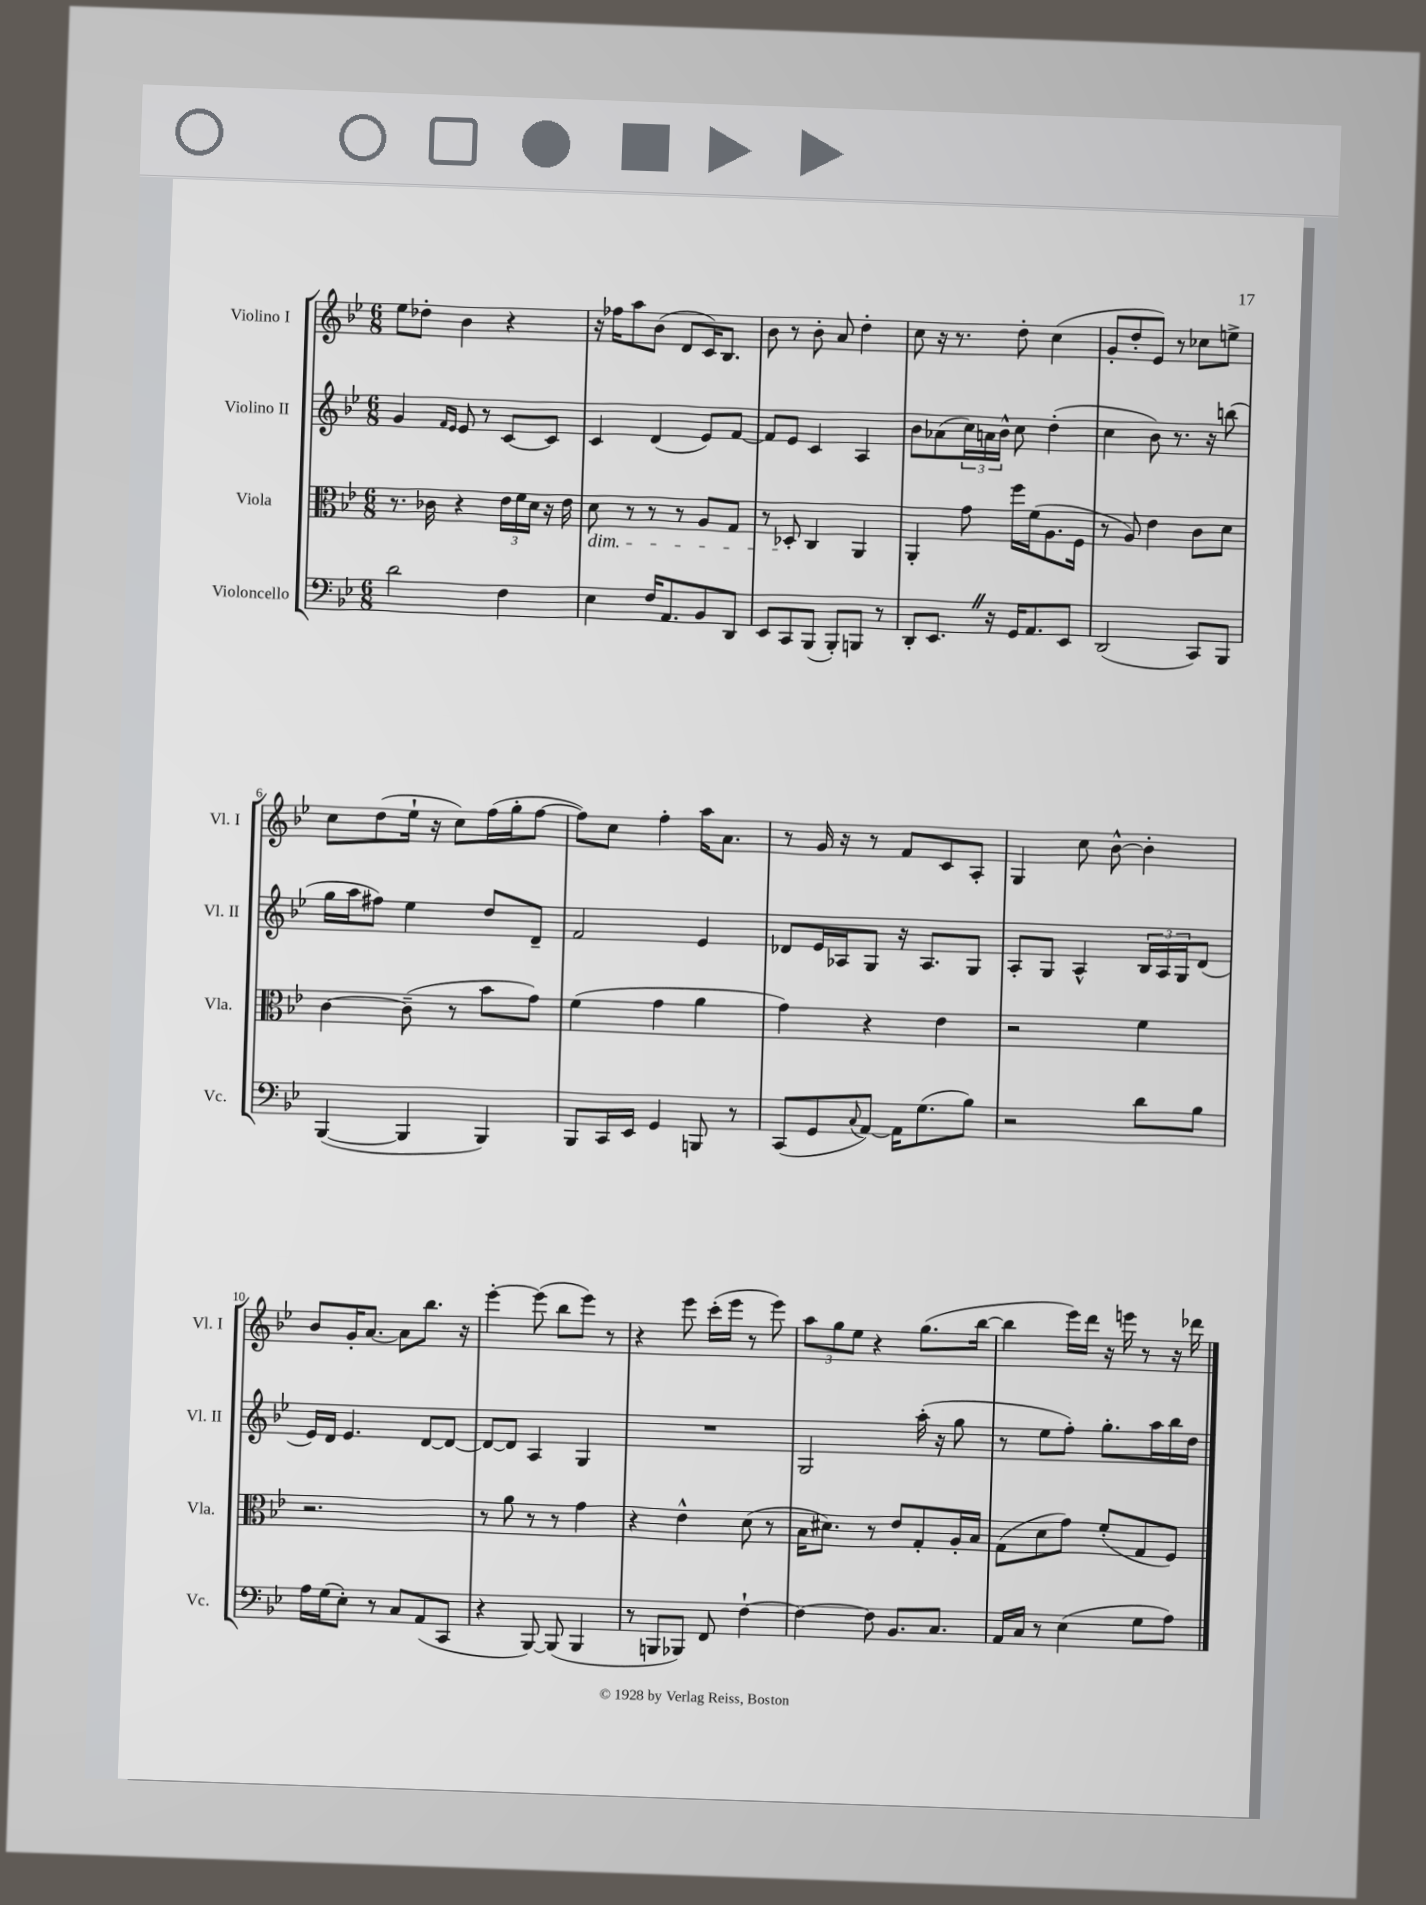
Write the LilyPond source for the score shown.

<<
\new StaffGroup <<
\new Staff = "s0" \with { instrumentName = "Violino I" shortInstrumentName = "Vl. I" } {
    \clef treble \key bes \major \numericTimeSignature \time 6/8
    ees''8 des''8-. bes'4 r4 |
    r16 fes''16 a''8 bes'8( d'8 c'16) bes8. |
    bes'8 r8 bes'8-. a'8 d''4-. |
    c''8 r16 r8. d''8-. c''4( |
    g'8-. d''8-. ees'8) r8 ces''8 e''8-> |
    c''8 d''8( ees''16-! r16 c''8) f''16( g''16-. f''8~ |
    f''8) c''8 f''4-. a''16 a'8. |
    r8 g'16 r16 r8 f'8 c'8 a8-. |
    g4 c''8 bes'8~-^ bes'4-. |
    bes'8 g'16-. a'8.~ a'8 bes''8. r16 |
    ees'''4~-. ees'''8( bes''8 ees'''8) r8 |
    r4 ees'''8 c'''16-.( ees'''16 r8 ees'''8) |
    \tuplet 3/2 { a''8 g''8 ees''8 } r4 g''8.( bes''16~ |
    bes''4 ees'''16) d'''16 r16 e'''16 r8 r16 des'''16 \bar "|." |
}
\new Staff = "s1" \with { instrumentName = "Violino II" shortInstrumentName = "Vl. II" } {
    \clef treble \key bes \major \numericTimeSignature \time 6/8
    g'4 \grace { f'16 ees'16 } ees'8 r8 c'8~ c'8 |
    c'4 d'4( ees'8) f'8~ |
    f'8 ees'8 c'4 a4 |
    bes'8 aes'8( \tuplet 3/2 { c''16) a'16 bes'16-^ } c''8 d''4-.( |
    c''4 bes'8) r8. r16 b''8( |
    g''16 a''16 fis''8) ees''4 d''8 d'8-- |
    f'2 ees'4 |
    des'8 ees'16 aes16 g8 r16 aes8. g8 |
    a8-. g8 a4-^ \tuplet 3/2 { bes16 a16 g16 } d'8( |
    ees'16) d'16 ees'4. d'8~ d'8~ |
    d'8~ d'8 a4 g4 |
    R2. |
    g2 a''16-.( r16 g''8 |
    r8 ees''8 f''8-.) g''8.-. a''16 bes''16 d''16 \bar "|." |
}
\new Staff = "s2" \with { instrumentName = "Viola" shortInstrumentName = "Vla." } {
    \clef alto \key bes \major \numericTimeSignature \time 6/8
    r8. ces'16 r4 \tuplet 3/2 { ees'16 f'16 d'16 } r16 ees'16 |
    d'8\dim r8 r8 r8 a8 g8 |
    r8 des8-.\! c4 a,4 |
    a,4-. g'8 f''16 f'16( a8. f16 |
    r8 a8) ees'4 c'8 d'8 |
    c'4~ c'8--( r8 bes'8 g'8) |
    f'4( g'4 a'4 |
    g'4) r4 ees'4 |
    r2 f'4 |
    r2. |
    r8 a'8 r8 r8 g'4 |
    r4 ees'4-^ d'8( r8 |
    bes16 dis'8.) r8 ees'8 g8-. a16-. bes16 |
    g8( d'8 g'8) f'8-.( g8 f8) \bar "|." |
}
\new Staff = "s3" \with { instrumentName = "Violoncello" shortInstrumentName = "Vc." } {
    \clef bass \key bes \major \numericTimeSignature \time 6/8
    d'2 f4 |
    ees4 f16 a,8. bes,8 d,8 |
    ees,8 c,8 bes,,8( bes,,8-.) b,,8 r8 |
    d,8-. ees,8. \once \override BreathingSign.text = \markup { \musicglyph "scripts.caesura.straight" } \breathe r16 g,16 a,8. ees,8 |
    d,2( c,8) bes,,8 |
    bes,,4~( bes,,4 bes,,4) |
    bes,,8 c,16 ees,16 g,4 b,,8 r8 |
    c,8( g,8 \appoggiatura { c8 } a,8~) a,16 g8.( bes8) |
    r2 d'8 bes8 |
    a16 g16( ees8-.) r8 c8 a,8( c,8 |
    r4 bes,,8~) bes,,8( bes,,4 |
    r8 b,,8 bes,,8) f,8 f4~-! |
    f4~ f8 bes,8. c8. |
    a,16 c16 r8 ees4( g8 a8) \bar "|." |
}
>>
>>
